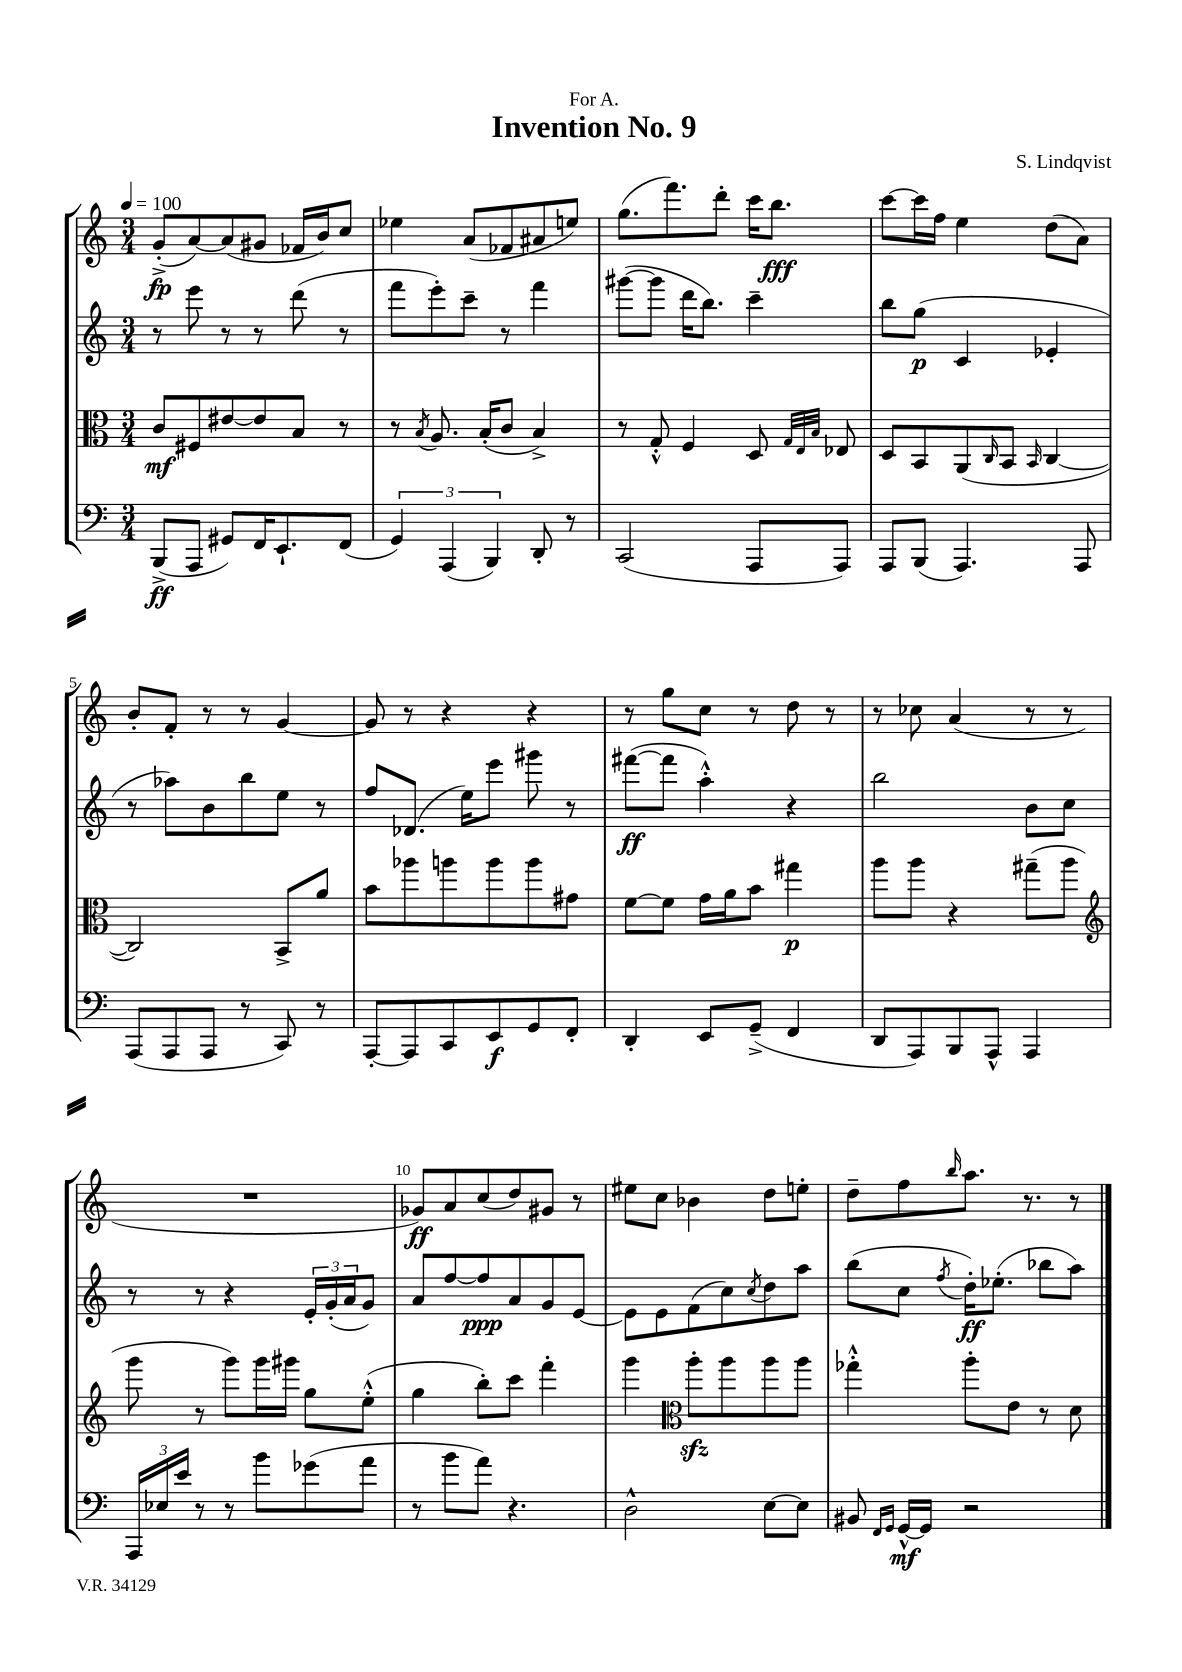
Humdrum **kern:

**kern	**kern	**kern	**kern
*staff4	*staff3	*staff2	*staff1
*clefF4	*clefC3	*clefG2	*clefG2
*k[]	*k[]	*k[]	*k[]
*M3/4	*M3/4	*M3/4	*M3/4
*MM100	*MM100	*MM100	*MM100
(8BBB^	8c	8r	(8g'^
8AAA	8F#	8eee	[8a)
8GG#)	[8e#	8r	(8a]
16FF	8e#]	8r	8g#
8.EE`	.	.	.
.	8B	(8ddd	16f-
.	.	.	16b)
(8FF	8r	8r	8cc
=	=	=	=
6GG)	8r	8fff	4ee-
.	8qB	.	.
.	8.A	8eee')	.
(6AAA	.	.	.
.	.	8ccc~	(8a
.	(16B'	.	.
6BBB)	.	.	.
.	8c	8r	8f-
8DD'	4B^)	4fff	8a#
8r	.	.	8ee)
=	=	=	=
(2CC	8r	([8ggg#	(8.gg
.	8G'^^	8ggg#]	.
.	.	.	8.fff)
.	4F	16ddd	.
.	.	8.bb)	.
.	.	.	8ddd'
8AAA	8D	4ccc~	16ccc
.	.	.	8.bb
.	32qqG	.	.
.	32qqE	.	.
.	32qqB	.	.
8AAA)	8E-	.	.
=	=	=	=
8AAA	8D	8bb	[8ccc
(8BBB	8BB	(8gg	16ccc]
.	.	.	16ff
4.AAA)	(8AA	4c	4ee
.	16qqC	.	.
.	8BB	.	.
.	16qqBB	.	.
.	[4C	4e-'	(8dd
8AAA	.	.	8a)
=	=	=	=
(8AAA	2C])	8r	8b'
8AAA	.	8aa-)	8f'
8AAA	.	8b	8r
8r	.	8bb	8r
8CC)	8BB^	8ee	[4g
8r	8a	8r	.
=	=	=	=
[8AAA'	8b	8ff	8g]
8AAA]	8aa-	(8.d-	8r
8CC	8aa	.	4r
.	.	16ee)	.
8EE	8aa	8eee	.
8GG	8aa	8ggg#	4r
8FF'	8g#	8r	.
=	=	=	=
4DD'	[8f	([8fff#	8r
.	8f]	8fff#]	8gg
8EE	16g	4aa'^^)	8cc
.	16a	.	.
(8GG~^	8b	.	8r
4FF	4gg#	4r	8dd
.	.	.	8r
=	=	=	=
8DD	8aa	2bb	8r
8AAA)	8aa	.	8cc-
8BBB	4r	.	(4a
8AAA^^	.	.	.
4AAA	(8gg#~	8b	8r
.	8aa	8cc	8r
=	=	=	=
*	*clefG2	*	*
24AAA	8ggg	8r	2.r
24E-	.	.	.
24e	.	.	.
8r	8r	8r	.
8r	8ggg)	4r	.
8b	16ggg	.	.
.	16ggg#	.	.
(8g-	8gg	24e'	.
.	.	(24g'	.
.	.	24a	.
8a	(8ee'^^	8g)	.
=	=	=	=
8r	4gg	8a	8g-)
8b	.	[8ff	8a
8a)	8bb')	8ff]	(8cc
4.r	8ccc	8a	8dd)
.	4fff'	8g	8g#
.	.	[8e	8r
=	=	=	=
2D^^	4ggg	8e]	8ee#
.	.	8e	8cc
*	*clefC3	*	*
.	8aa'	(8f	4b-
.	8aa	8cc)	.
.	.	8qcc	.
[8E	8aa	8dd	8dd
8E]	8aa	8aa	8ee'
=	=	=	=
8BB#	4gg-'^^	(8bb	8dd~
16qqFF	.	.	.
16qqGG	.	.	.
[16GG^^	.	8cc	8ff
16GG]	.	.	.
.	.	8qff	16qqbb
2r	8aa'	16dd')	8.aa
.	.	(8.ee-'	.
.	8e	.	.
.	.	.	8.r
.	8r	8bb-	.
.	8d	8aa)	8r
==	==	==	==
*-	*-	*-	*-
